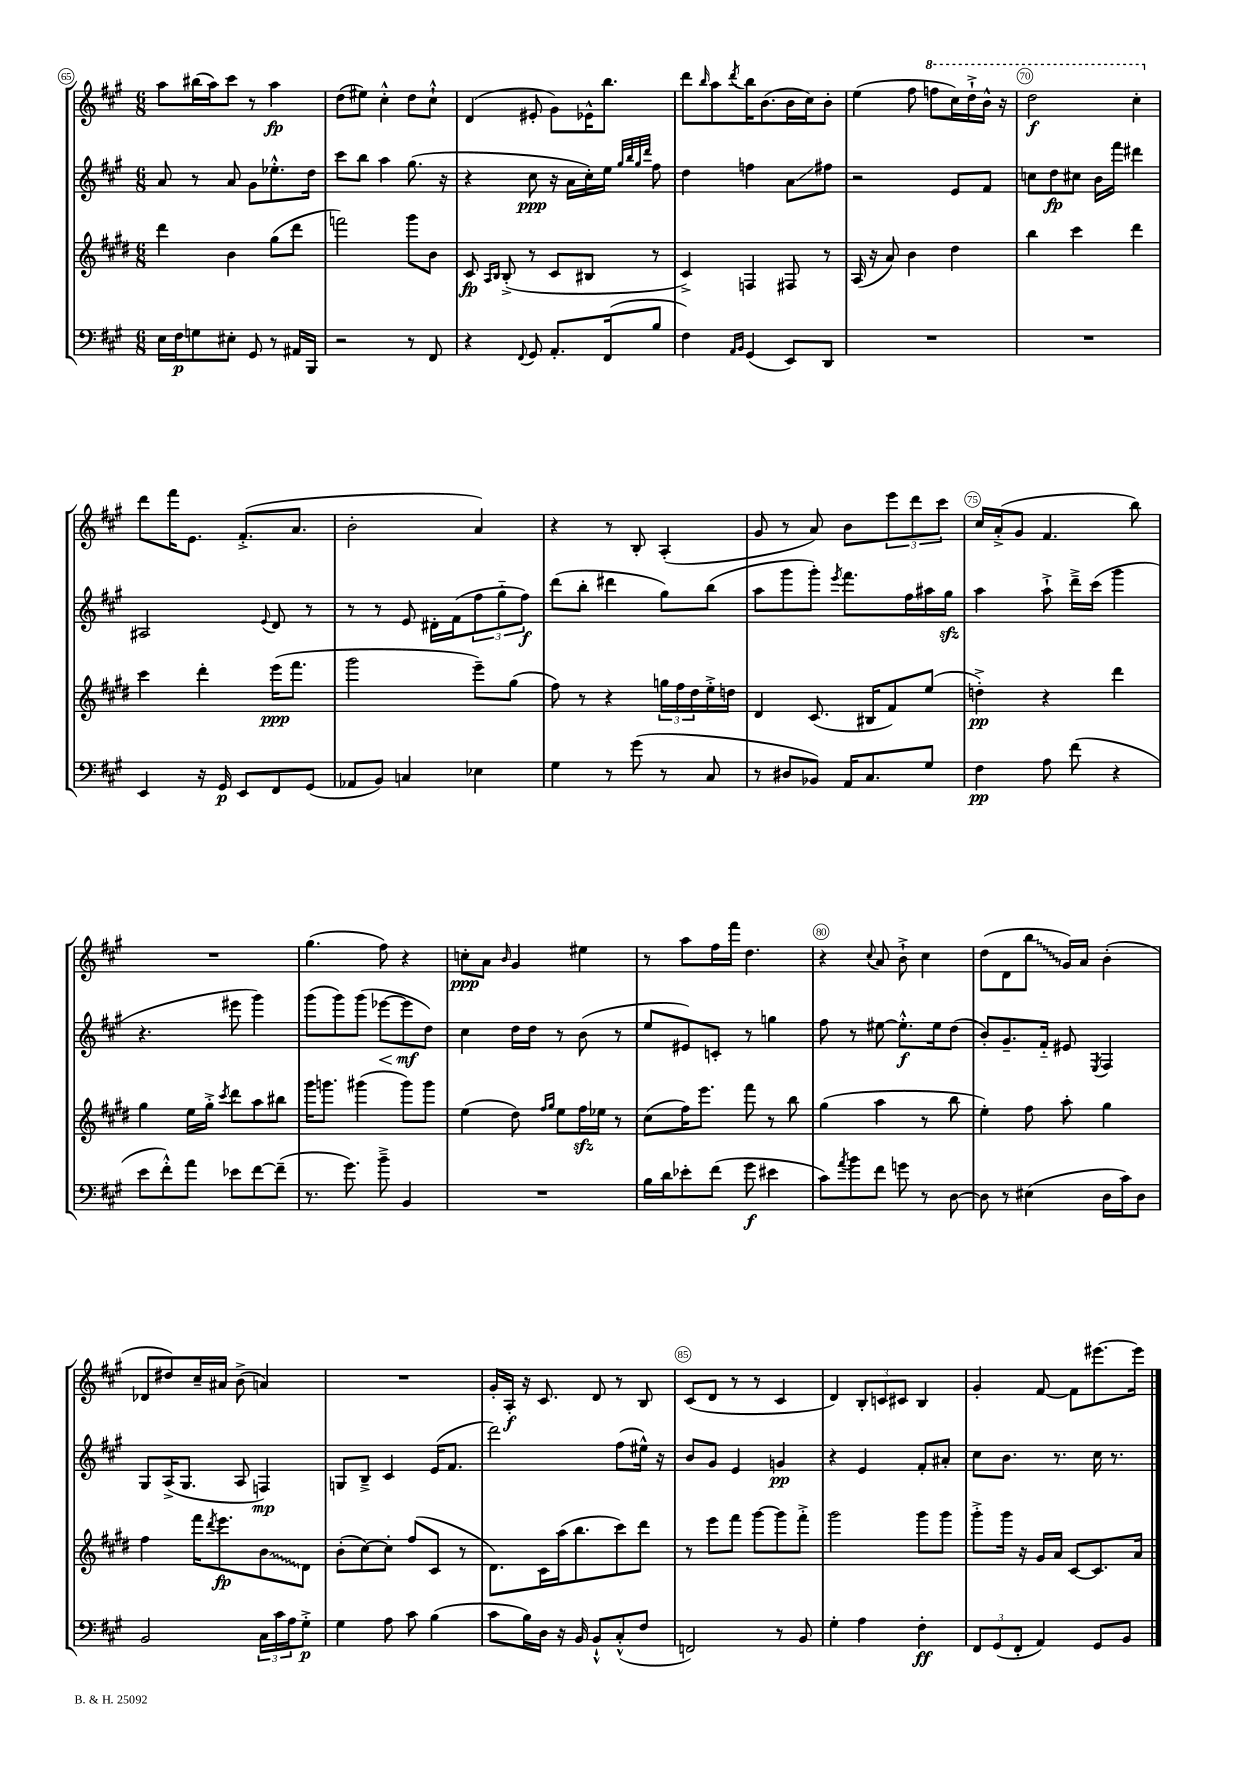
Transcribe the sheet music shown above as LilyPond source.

<<
\new StaffGroup <<
\new Staff = "s0" {
    \clef treble \key a \major \numericTimeSignature \time 6/8
    a''8 bis''16( a''16) cis'''8 r8 a''4\fp |
    d''8( eis''8) cis''4-.-^ d''8 cis''8-!-^ |
    d'4( eis'8-. gis'8) ees'16-^ b''8. |
    d'''8 \grace { b''16 } a''8 \acciaccatura { d'''8 } b''16 b'8.( b'16 cis''16) b'8-. |
    e''4( fis''8 \ottava #1 f'''8 cis'''16) d'''16-!-> b''16-^ r16 |
    d'''2\f cis'''4-. \ottava #0 |
    d'''8 fis'''16 e'8. fis'8.-.->( a'8. |
    b'2-. a'4) |
    r4 r8 b8-. a4-.( |
    gis'8 r8 a'8) b'8 \tuplet 3/2 { e'''8 d'''8 cis'''8 } |
    cis''16 a'16-.->( gis'8 fis'4. b''8) |
    R2. |
    gis''4.( fis''8) r4 |
    c''8-.\ppp a'8 \grace { b'16 } gis'4 eis''4 |
    r8 a''8 fis''16 fis'''16 d''4. |
    r4 \appoggiatura { cis''8 } a'8 b'8-!-> cis''4 |
    d''8( d'8 \once \override Glissando.style = #'zigzag b''8\glissando gis'16) a'16 b'4-.( |
    des'8 dis''8) cis''16-- ais'16 b'8->( a'4) |
    R2. |
    gis'16-. a16-.\f r16 cis'8. d'8 r8 b8 |
    cis'8( d'8 r8 r8 cis'4 |
    d'4) \tuplet 3/2 { b8-. c'8 cis'8 } b4 |
    gis'4-. fis'8~ fis'8 eis'''8.~ eis'''16 \bar "|." |
}
\new Staff = "s1" {
    \clef treble \key a \major \numericTimeSignature \time 6/8
    a'8 r8 a'8 gis'8 ees''8.-.-^ d''16 |
    cis'''8 b''8 a''4 gis''8.( r16 |
    r4 cis''8\ppp r16 a'16 cis''16-.) e''16 \grace { gis''32 b''32 gis''32 d'''32 } fis''8 |
    d''4 f''4 a'8\glissando fis''8 |
    r2 e'8 fis'8 |
    c''8 d''8\fp cis''8 b'16 fis'''16 dis'''4 |
    ais2 \appoggiatura { e'8 } d'8 r8 |
    r8 r8 e'8 dis'16-. fis'16( \tuplet 3/2 { fis''8 gis''8-_ fis''8\f) } |
    d'''8( b''8-. dis'''4 gis''8) b''8( |
    a''8 gis'''8 gis'''8-.) \acciaccatura { e'''8 } fis'''8. fis''16 ais''16 gis''16\sfz |
    a''4 a''8-!-> d'''16---> cis'''16( gis'''4 |
    r4. eis'''8 gis'''4) |
    gis'''8( gis'''8) gis'''8( ees'''8~\< ees'''8\mf\! d''8) |
    cis''4 d''16 d''16 r8 b'8( r8 |
    e''8 eis'8) c'8-. r8 g''4 |
    fis''8 r8 eis''8~ eis''8.-.-^\f eis''16 d''8( |
    b'8-.) gis'8.-- fis'16-_ eis'8 \acciaccatura { e8 } fis4 |
    gis8 a16->( gis8. a8 f4\mp) |
    g8 b8---> cis'4 e'16( fis'8. |
    d'''2) fis''8( eis''16-^) r16 |
    b'8 gis'8 e'4 g'4\pp |
    r4 e'4 fis'8-. ais'8-. |
    cis''8 b'8. r8. cis''16 r8. \bar "|." |
}
\new Staff = "s2" {
    \clef treble \key e \major \numericTimeSignature \time 6/8
    dis'''4 b'4 gis''8( dis'''8 |
    f'''2) gis'''8 b'8 |
    cis'8\fp \grace { a16 b16 } b8-.->( r8 cis'8 bis8 r8 |
    cis'4->) f4 fis8 r8 |
    a16( r16 a'8) b'4 dis''4 |
    b''4 cis'''4 dis'''4 |
    cis'''4 dis'''4-. e'''16\ppp( fis'''8. |
    gis'''2 e'''8--) gis''8( |
    fis''8) r8 r4 \tuplet 3/2 { g''16 fis''16 dis''16 } e''16-.-> d''16 |
    dis'4 cis'8.( bis16 fis'8) e''8( |
    d''4-.->\pp) r4 dis'''4 |
    gis''4 e''16 gis''16-.-> \acciaccatura { cis'''8 } dis'''8 a''8 bis''8 |
    gis'''16 g'''8. gis'''4( gis'''8) gis'''8 |
    e''4( dis''8) \grace { fis''16 gis''16 } e''8 fis''16\sfz ees''16 r8 |
    cis''8( fis''16) e'''8. fis'''8 r8 b''8 |
    gis''4( a''4 r8 b''8 |
    e''4-.) fis''8 a''8-. gis''4 |
    fis''4 fis'''16 \acciaccatura { dis'''8 } e'''8.\fp \once \override Glissando.style = #'zigzag b'8\glissando dis'8 |
    b'8-.( cis''8~) cis''8-. fis''8( cis'8 r8 |
    dis'8.) cis'16 a''16( b''8. cis'''8) dis'''8 |
    r8 e'''8 fis'''8 gis'''8~ gis'''8 fis'''8-.-> |
    gis'''2 gis'''8 gis'''8 |
    gis'''8-.-> gis'''16 r16 gis'16 a'16 cis'8~ cis'8. a'16 \bar "|." |
}
\new Staff = "s3" {
    \clef bass \key a \major \numericTimeSignature \time 6/8
    e16 fis16\p g8 eis8-. gis,8 r8 ais,16 b,,16 |
    r2 r8 fis,8 |
    r4 \appoggiatura { fis,8 } gis,8 a,8.-. fis,16( b8 |
    fis4) \grace { a,16 b,16 } gis,4( e,8) d,8 |
    R2. |
    R2. |
    e,4 r16 gis,16\p e,8 fis,8 gis,8( |
    aes,8 b,8) c4 ees4 |
    gis4 r8 gis'8( r8 cis8 |
    r8 dis8 bes,8) a,16 cis8. gis8 |
    fis4\pp a8 fis'8( r4 |
    e'8 fis'8-.-^) a'8 ees'8 fis'8~ fis'8--( |
    r8. gis'8.) b'8---> b,4 |
    R2. |
    b16 d'16 ees'8-. fis'8( gis'8\f eis'4 |
    cis'8) \acciaccatura { a'8 } b'8 fis'8 g'8 r8 d8~ |
    d8 r8 eis4( d16 cis'16) d8 |
    b,2 \tuplet 3/2 { cis16 cis'16 a16 } gis8-.->\p |
    gis4 a8 cis'8 b4( |
    cis'8 b16) d16 r16 b,16 b,8-!-^ cis8-.-^( fis8 |
    f,2) r8 b,8 |
    gis4-. a4 fis4-.\ff |
    \tuplet 3/2 { fis,8 gis,8( fis,8-. } a,4) gis,8 b,8 \bar "|." |
}
>>
>>
\layout { \context { \Score currentBarNumber = #65 \override BarNumber.break-visibility = ##(#f #t #t) barNumberVisibility = #(every-nth-bar-number-visible 5) \override BarNumber.stencil = #(make-stencil-circler 0.1 0.3 ly:text-interface::print) } }
